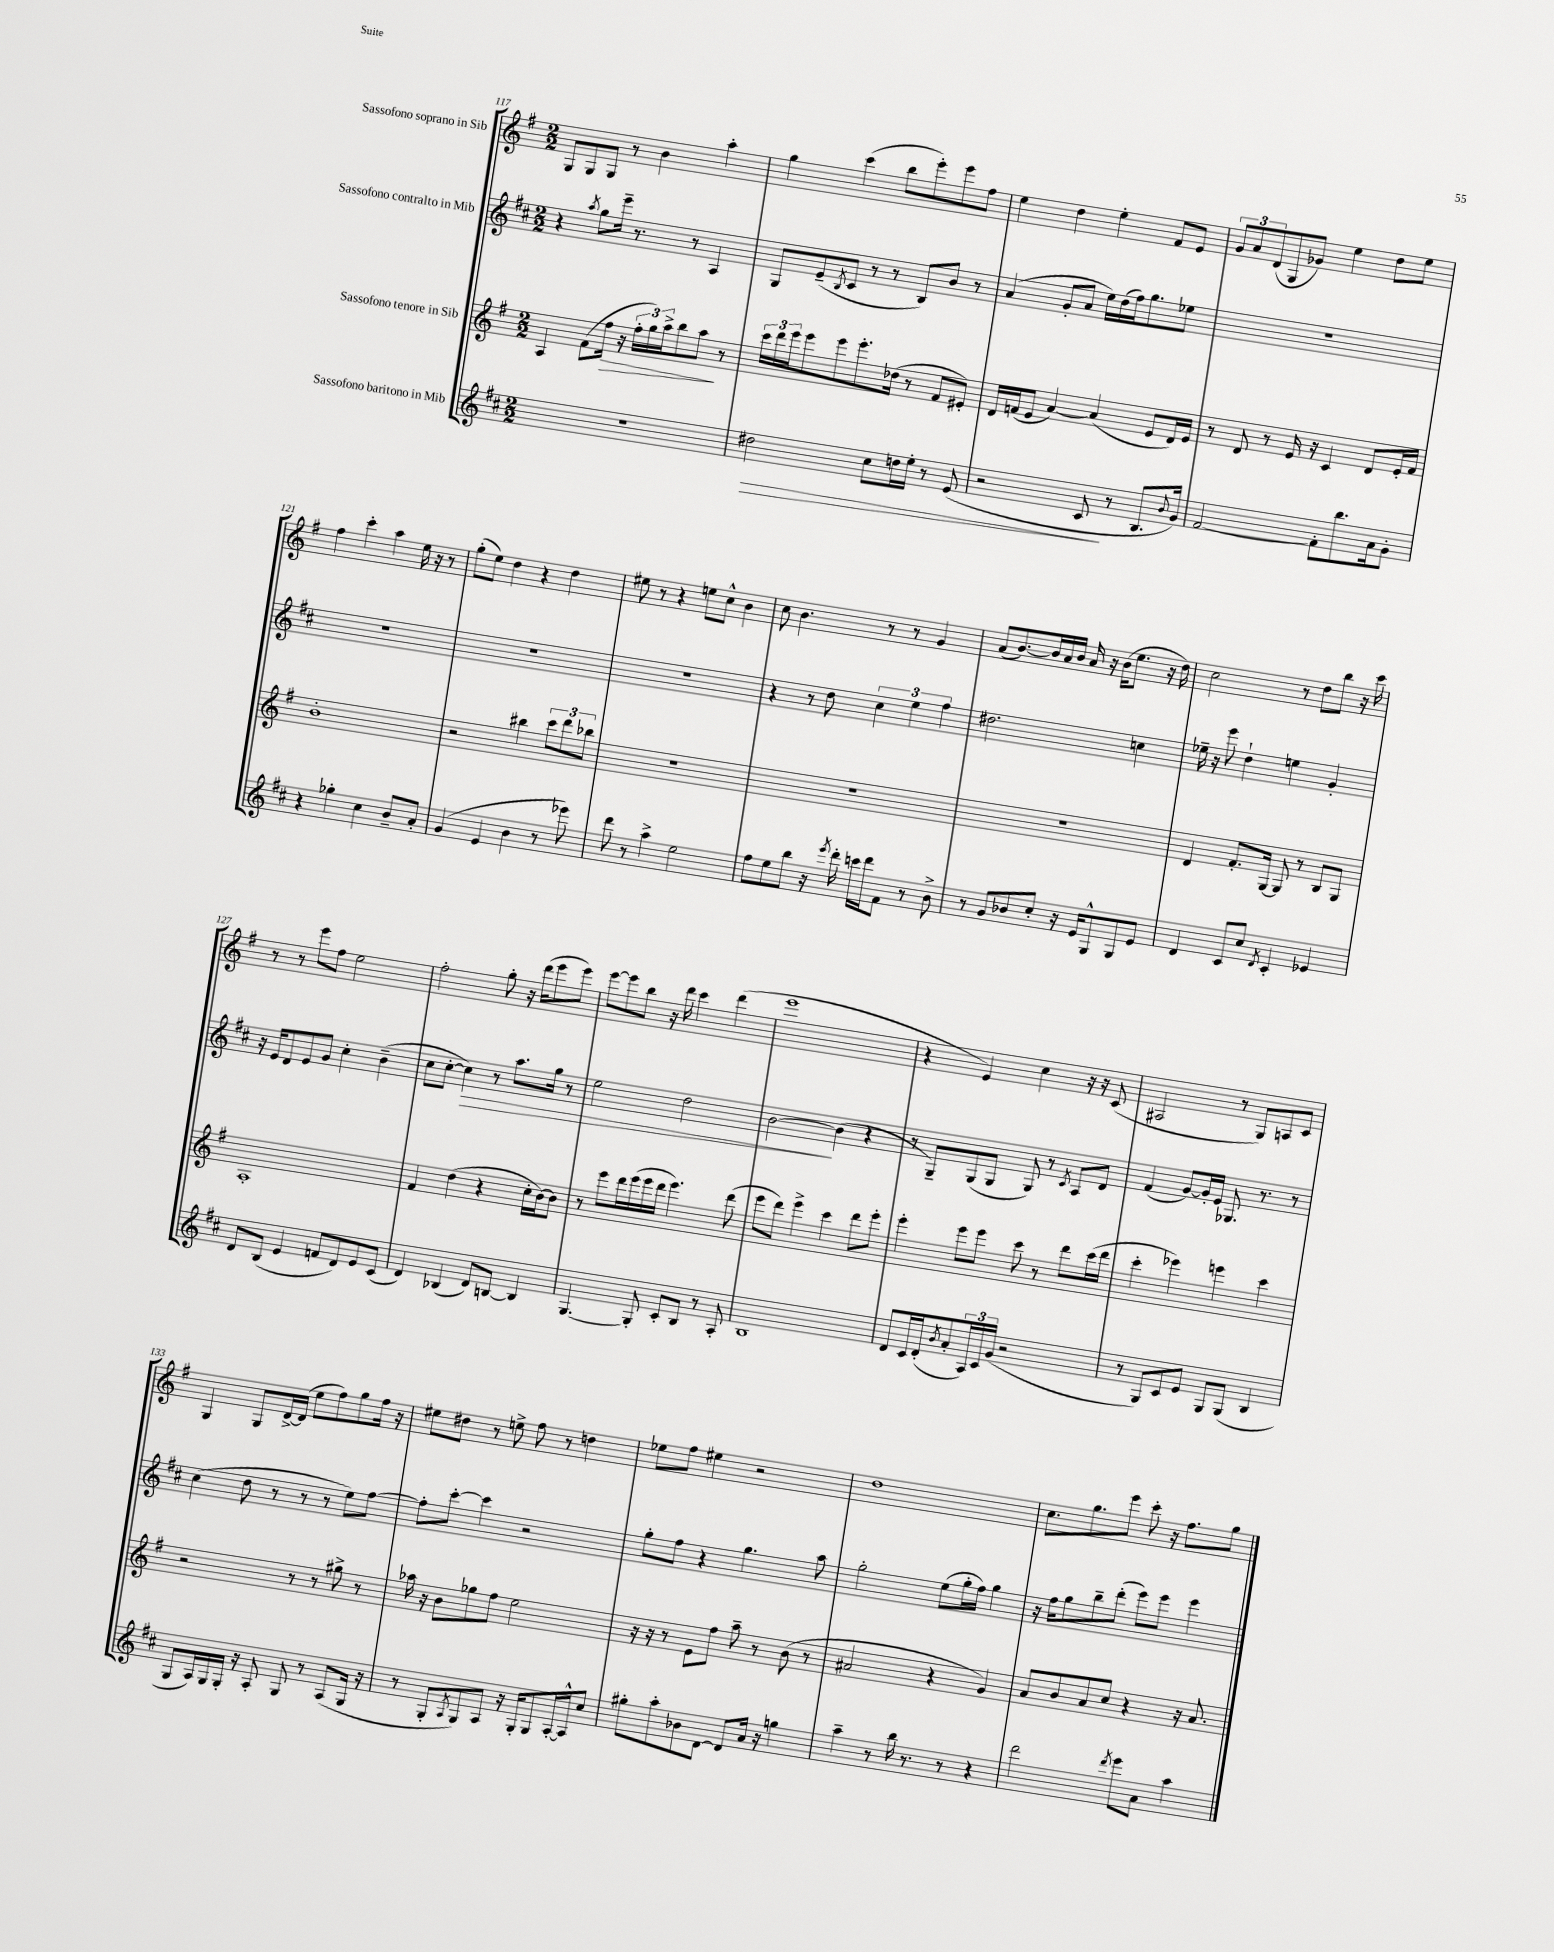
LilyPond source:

<<
\new StaffGroup <<
\new Staff = "s0" \with { instrumentName = "Sassofono soprano in Sib" } {
    \clef treble \key g \major \numericTimeSignature \time 2/2
    g8 g8 g8 r8 b'4 a''4-. |
    g''4 c'''4( b''8 e'''8-.) e'''8 fis''8 |
    e''4 d''4 e''4-. fis'8 e'8 |
    \tuplet 3/2 { g'8 a'8 d'8( } g8 ges'8) e''4 d''8 e''8 |
    fis''4 c'''4-. a''4 e''16 r16 r8 |
    g''8-.( e''8) d''4 r4 d''4 |
    eis''8 r8 r4 e''8 c''8-^ b'4 |
    c''8 b'4. r8 r8 g'4 |
    a'8( b'8.~) b'16 a'16 b'16 a'16 r16 b'16( e''8. r16 d''16) |
    c''2 r8 d''8 b''8 r16 c'''16 |
    r8 r8 e'''8 fis''8 e''2 |
    fis''2-. g''8-. r16 d'''16( e'''8 e'''8) |
    e'''8~ e'''8 b''8 r16 d'''16 c'''4 d'''4( |
    e'''1 |
    r4 e'4) c''4 r16 r16 c'8( |
    ais2 r8 g8) a8 c'8 |
    g4 g8 d'16~-> d'16( e''8 fis''8) g''8 fis''16 r16 |
    eis''8 dis''8 r8 e''8-> fis''8 r8 d''4 |
    ees''8 fis''8 eis''4 r2 |
    d''1 |
    c''8. g''8. e'''8 c'''8-. r16 fis''8. g''8 \bar "|." |
}
\new Staff = "s1" \with { instrumentName = "Sassofono contralto in Mib" } {
    \clef treble \key d \major \numericTimeSignature \time 2/2
    r4 \acciaccatura { a''8 } g''8 e'''16-- r8. r8 a4 |
    g8 e'8--( \acciaccatura { b8 } cis'8 r8 r8 b8) b'8 r8 |
    a'4( g'8-. a'8 e''16) d''16( fis''16) g''8. ees''8 |
    R1 |
    R1 |
    R1 |
    R1 |
    r4 r8 d''8 \tuplet 3/2 { cis''4 e''4 fis''4 } |
    dis''2. c''4 |
    ees''16-- r16 e'''8 d''4-! e''4 g'4-. |
    r16 e'16 d'8 e'8 g'8 cis''4-. b'4--( |
    cis''8 cis''8~-. cis''4\>) r8 a''8. g''16 r8 |
    e''2 d''2 |
    b'2~\! b'4( r4 |
    r8 g8--) g8( g8 g8) r8 \acciaccatura { cis'8 } a8 d'8 |
    fis'4( g'8~) g'16-. e'16 ges8. r8. r8 |
    cis''4( d''8 r8 r8 r8 e''8) fis''8~ |
    fis''8-. cis'''8~-. cis'''4 r2 |
    g''8-. fis''8 r4 g''4. a''8 |
    g''2-. e''8( g''16-. fis''16) g''4 |
    r16 fis''16 g''8 b''8-- d'''8-.( e'''8) e'''8 e'''4 \bar "|." |
}
\new Staff = "s2" \with { instrumentName = "Sassofono tenore in Sib" } {
    \clef treble \key g \major \numericTimeSignature \time 2/2
    a4 fis'8( fis''16\> r16 \tuplet 3/2 { fis''16-. g''16) a''16-> } b''8 a''8\! r8 |
    \tuplet 3/2 { c'''16 d'''16 e'''16 } e'''8 e'''8 e'''8.-. des''16( r8 fis'8 eis'8-.) |
    d'16 f'16( e'8 a'4~) a'4( e'8 d'16) e'16 |
    r8 d'8 r8 e'16 r16 c'4 d'8 e'16-. fis'16 |
    b'1-. |
    r2 bis''4 \tuplet 3/2 { c'''8 d'''8 bes''8 } |
    R1 |
    R1 |
    R1 |
    d'4 fis'8.-. g16~ g8 r8 b8 g8 |
    a1-. |
    fis'4 d''4( r4 c''16-. b'16~) b'8 |
    r8 e'''8 d'''16 e'''16( e'''16 d'''16 e'''4.) d'''8( |
    e'''8 d'''8) e'''4-> c'''4 d'''8 e'''8-. |
    e'''4-. e'''8 e'''8 c'''8 r8 d'''8 c'''16( d'''16 |
    c'''4-. ees'''4) e'''4 c'''4 |
    r2 r8 r8 gis''8-> r8 |
    aes''16 r16 b'8 ges''8 fis''8 e''2 |
    r16 r16 r8 e'8 fis''8 a''8-- r8 b'8( r8 |
    ais'2 r4 g'4) |
    a'8 b'8 a'8 c''8 r4 r16 a'8. \bar "|." |
}
\new Staff = "s3" \with { instrumentName = "Sassofono baritono in Mib" } {
    \clef treble \key d \major \numericTimeSignature \time 2/2
    R1 |
    dis''2\> cis''8 d''16 e''16-. r8 e'8( |
    r2 cis'8\! r8 b8. \appoggiatura { b'8 } g'16) |
    fis'2~ fis'8-. b''8. a'16 g'8-. |
    r4 ges''4-. cis''4 b'8-- a'8-. |
    g'4( e'4 b'4 r8 ees'''8) |
    d'''8 r8 a''4-> e''2 |
    fis''8 e''8 b''8 r16 \acciaccatura { e'''8 } d'''16-. c'''16 d'''16 fis'8 r8 b'8-> |
    r8 g'8 bes'8 cis''8-. r16 e'16 g8-^ g8 e'8 |
    d'4 cis'8 cis''8 \acciaccatura { d'8 } cis'4-. ees'4 |
    d'8 b8( e'4 f'8 d'8) e'8 cis'8( |
    d'4) bes4( d'8) b8~ b4 |
    g4.~ g8-. cis'8-. b8 r8 a8-. |
    b1 |
    d'8 cis'16 d'16-.( \acciaccatura { b'8 } a'8-. \tuplet 3/2 { a16) cis'16 g'16( } r2 |
    r8 g8) cis'8 e'8 g8 g8( b4 |
    g8 a16) g16 g16-. r16 a8-. g8 r8 a8( g16 r16 |
    r8 g8-. \acciaccatura { a8 } g8) a8 r16 g16-. g8 a16~-. a16-^ cis''8 |
    gis''8-. a''8-. bes'8 d'8~ d'8 a'16 r16 g''4 |
    a''4-- r8 b''16 r8. r8 r4 |
    d'''2 \acciaccatura { d'''8 } e'''8 a'8 a''4 \bar "|." |
}
>>
>>
\layout { \context { \Score currentBarNumber = #117 } }
